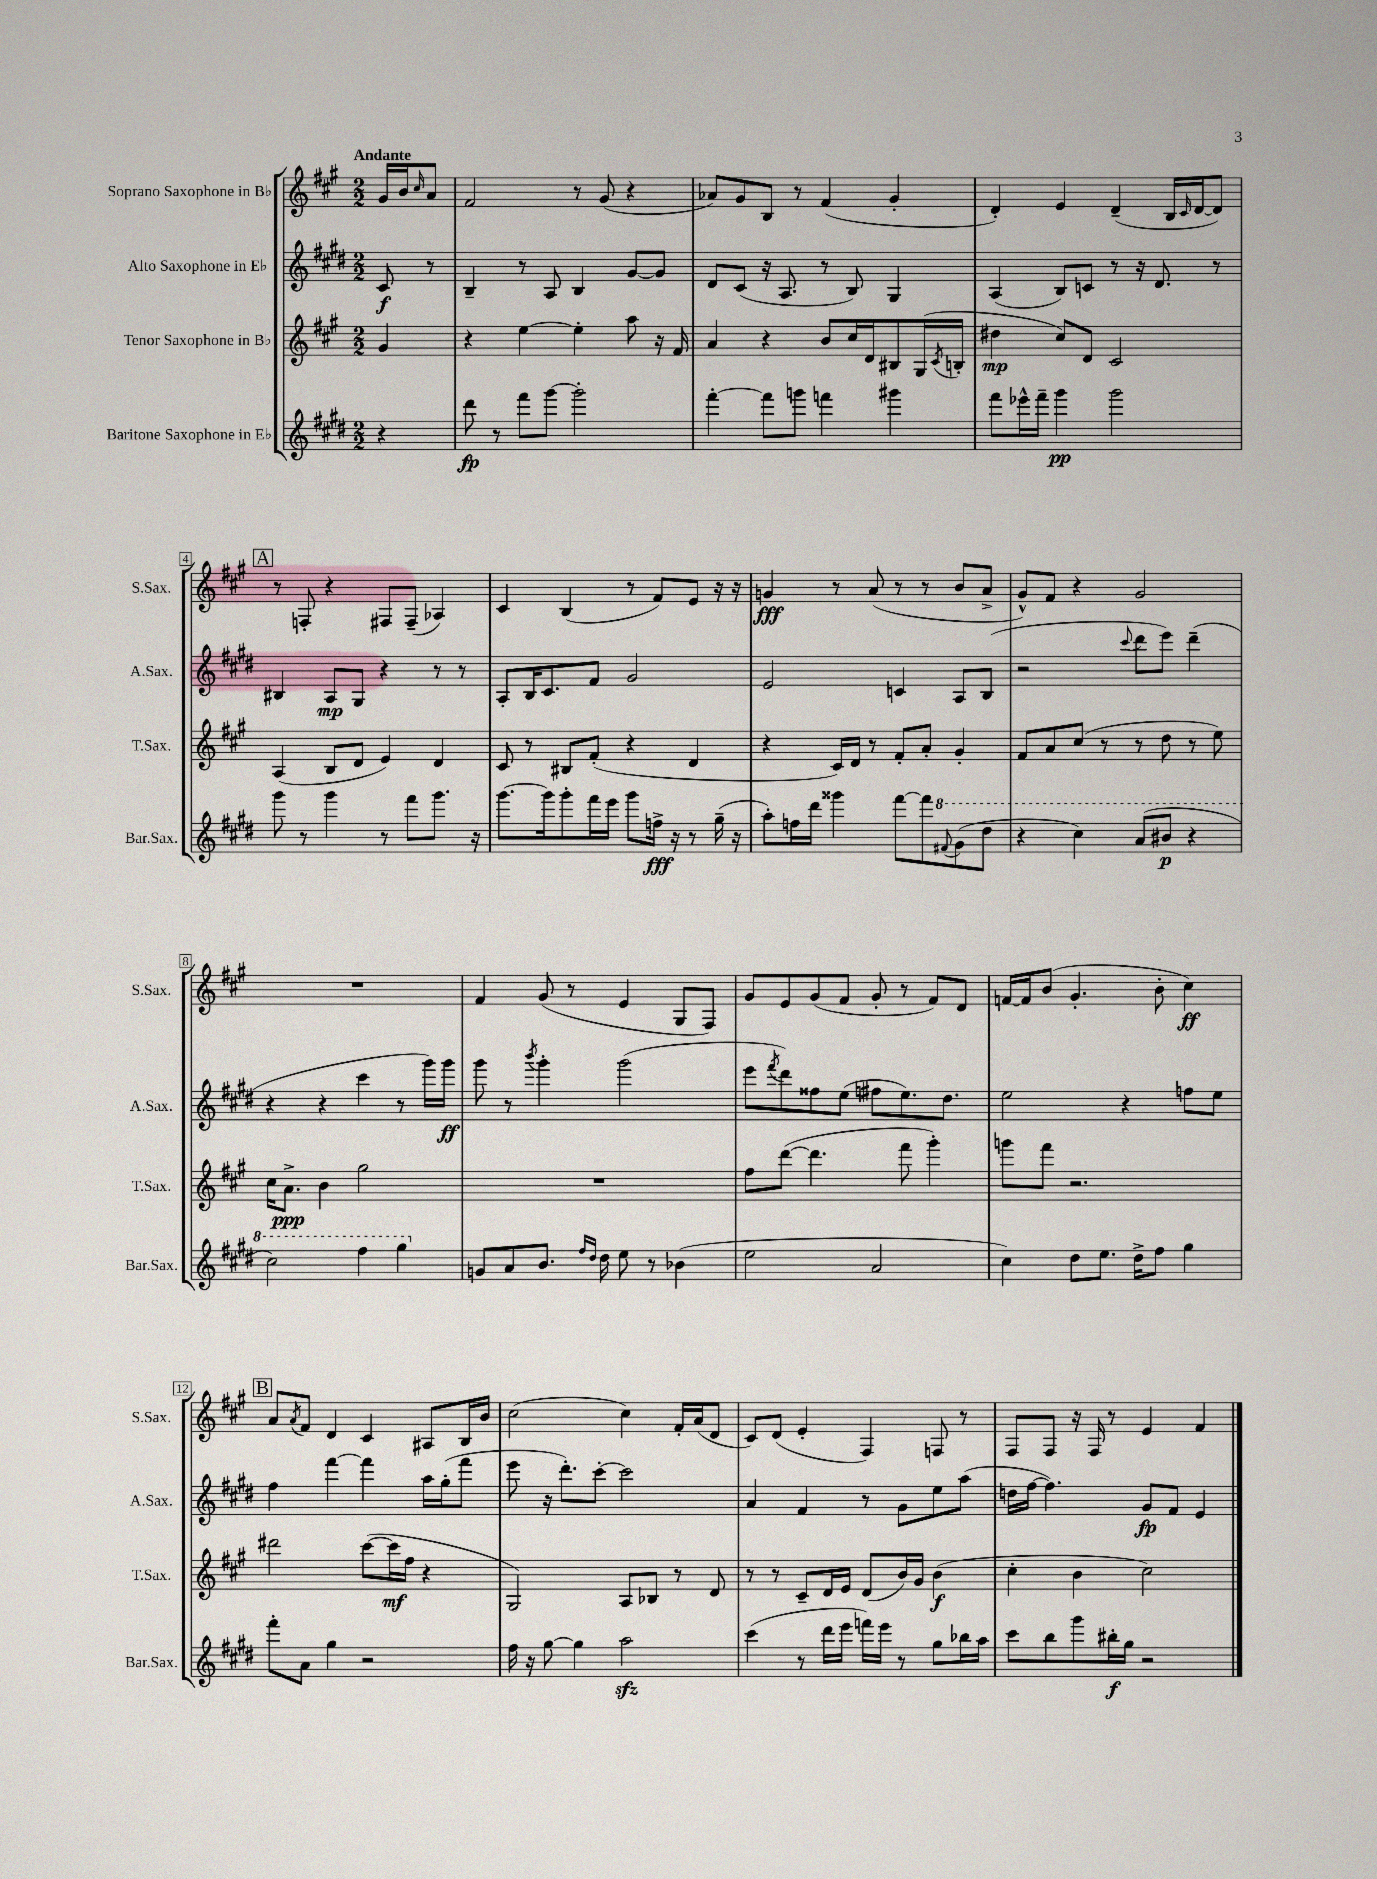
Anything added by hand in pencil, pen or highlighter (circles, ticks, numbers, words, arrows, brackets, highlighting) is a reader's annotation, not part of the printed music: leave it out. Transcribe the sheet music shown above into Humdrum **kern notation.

**kern	**kern	**kern	**kern
*staff4	*staff3	*staff2	*staff1
*clefG2	*clefG2	*clefG2	*clefG2
*k[f#c#g#d#]	*k[f#c#g#]	*k[f#c#g#d#]	*k[f#c#g#]
*M2/2	*M2/2	*M2/2	*M2/2
4r	4g#/	8c#/	16g#/LL
.	.	.	16b/J
.	.	.	16qqcc#/
.	.	8r	8a/J
=	=	=	=
8ddd#\	4r	4B~/	2f#/
8r	.	.	.
8fff#\L	[4ee\	8r	.
[8ggg#\J	.	8A/	.
2ggg#'\]	4ee'\]	4B/	8r
.	.	.	(8g#/
.	8aa\	[8g#/L	4r
.	16r	8g#/]J	.
.	16f#/	.	.
=	=	=	=
[4fff#'\	4a/	8d#/L	8a-/L)
.	.	(8c#/J	8g#/
8fff#\]L	4r	16r	8B/J
.	.	8.A/	.
8ggg\J	.	.	8r
4fff\	8b/L	8r	(4f#/
.	16cc#/L	8B/)	.
.	16d/J	.	.
4ggg#\	8B#/	4G#/	4g#'/
.	(16G#/L	.	.
.	8qc#/	.	.
.	16B'/JJ	.	.
=	=	=	=
8fff#\L	4dd#\	(4A/	4d'/)
16eee-^^\L	.	.	.
16fff#~\JJ	.	.	.
4ggg#\	8cc#/L)	8B/L)	4e/
.	8d/J	8c/J	.
2ggg#\	2c#/	8r	(4d~/
.	.	16r	.
.	.	8.d#/	.
.	.	.	16B/LL
.	.	.	16qqc#/
.	.	.	[16d/J
.	.	8r	8d/]J)
=	=	=	=
8ggg#\	(4A/	4B#/	8r
8r	.	.	8F'/
4ggg#\	8B/L	8A/L	4r
.	8d/J	8G#/J	.
8r	4e/)	4r	8F#/L
8fff#\L	.	.	(8F#~/J
8.ggg#\J	4d/	8r	4A-/)
.	.	8r	.
16r	.	.	.
=	=	=	=
[8.ggg#\L	8c#/	8A'/L	4c#/
.	8r	16B/K	.
16ggg#\]k	.	8.c#/	.
8ggg#'\	8B#/L	.	(4B/
16fff#\L	(8f#'/J	8f#/J	.
16eee\JJ	.	.	.
8ggg#\L	4r	2g#/	8r
16ff^\Jk	.	.	8f#/L)
16r	.	.	.
8r	4d/	.	8e/J
(16gg#~\	.	.	16r
16r	.	.	16r
=	=	=	=
8aa'\L)	4r	2e/	4g/
16ff\L	.	.	.
16ddd#\JJ	.	.	.
4ggg##\	16c#/LL)	.	8r
.	16d/JJ	.	.
.	8r	.	(8a/
[8fff#\L	8f#'/L	4c/	8r
8fff#\]	8a'/J	.	8r
8qqff#/	.	.	.
(8gg#\	4g#'/	8A/L	8b/L
8ddd#\J	.	(8B/J	8a^/J
=	=	=	=
4r	8f#/L	2r	8g#^^/L)
.	8a/	.	8f#/J
4ccc#\)	(8cc#/J	.	4r
.	8r	.	.
.	.	8qqccc#/	.
(8aa/L	8r	8ddd#\L	2g#/
8bb#/J	8dd\	8eee\J)	.
4r	8r	(4ddd#~\	.
.	8ee\)	.	.
=	=	=	=
2ccc#\)	16cc#\LK	4r	1r
.	8.a^\J	.	.
.	4b\	4r	.
4fff#\	2gg#\	4ccc#\	.
4ggg#\	.	8r	.
.	.	16ggg#\LL)	.
.	.	16ggg#\JJ	.
=	=	=	=
8g/L	1r	8ggg#\	4f#/
8a/	.	8r	.
.	.	8qbbb/	.
8.b/J	.	4ggg#'\	(8g#/
.	.	.	8r
16qqff#/LL	.	.	.
16qqdd#/JJ	.	.	.
16dd#\	.	.	.
8ee\	.	(2ggg#\	4e/
8r	.	.	.
(4b-\	.	.	8G#/L
.	.	.	8F#/J)
=	=	=	=
2ee\	8ff#\L	8eee\L	8g#/L
.	.	8qfff#/	.
.	([8ddd\J	8ddd#\)	8e/
.	4.ddd\]	8ff##\	(8g#/
.	.	(8ee\J	8f#/J
2a/	.	8ff#\L	8g#'/
.	8fff#\	8.ee\)	8r
.	4ggg#'\)	.	8f#/L)
.	.	8.dd#\J	.
.	.	.	8d/J
=	=	=	=
4cc#\)	8ggg\L	2ee\	[16f/LL
.	.	.	16f/]J
.	8fff#\J	.	(8b/J
8dd#\L	2.r	.	4.g#'/
8.ee\J	.	.	.
.	.	4r	.
16dd#^\LK	.	.	.
8ff#\J	.	.	8b'\
4gg#\	.	8ff\L	4cc#\)
.	.	8ee\J	.
=	=	=	=
8fff#'\L	2ddd#\	4ff#\	8a/L
.	.	.	8qa/
8a\J	.	.	8f#/J
4gg#\	.	[4fff#\	4d/
2r	([8ccc#\L	4fff#\]	4c#/
.	16ccc#\]L	.	.
.	16ff#\JJ	.	.
.	4r	16aa\LL	8A#/L
.	.	(16gg#'\J	.
.	.	8fff#\J	16B/L
.	.	.	16b/JJ
=	=	=	=
16ff#\	2G#/)	8eee\	(2cc#\
16r	.	.	.
[8gg#\	.	16r	.
.	.	8.ddd#'\L)	.
4gg#\]	.	.	.
.	.	[8ccc#'\J	.
2aa\	8A/L	2ccc#\]	4cc#\)
.	8B-/J	.	.
.	8r	.	16f#'/LL
.	.	.	(16a/J
.	8d/	.	8d/J
=	=	=	=
(4ccc#\	8r	4a/	8c#/L)
.	8r	.	(8d/J
8r	8c#~/L	4f#/	4e'/
16ddd#\LL	16d/L	.	.
16eee\JJ	16e/JJ	.	.
16fff\LL)	(8d/L	8r	4F#/)
16eee\JJ	.	.	.
8r	16b/L)	8g#\L	.
.	16g#/JJ	.	.
8gg#\L	(4b\	8ee\	8F/
16bb-\L	.	(8aa\J	8r
16aa\JJ	.	.	.
=	=	=	=
8ccc#\L	4cc#'\	16dd\LL	8F#/L
.	.	[16ff#\JJ	.
8bb\	.	4.ff#\])	8F#/J
8ggg#\	4b\	.	16r
.	.	.	16F#/
16bb#'\L	.	.	8r
16gg#\JJ	.	.	.
2r	2cc#\)	8g#/L	4e/
.	.	8f#/J	.
.	.	4e/	4f#/
==	==	==	==
*-	*-	*-	*-
